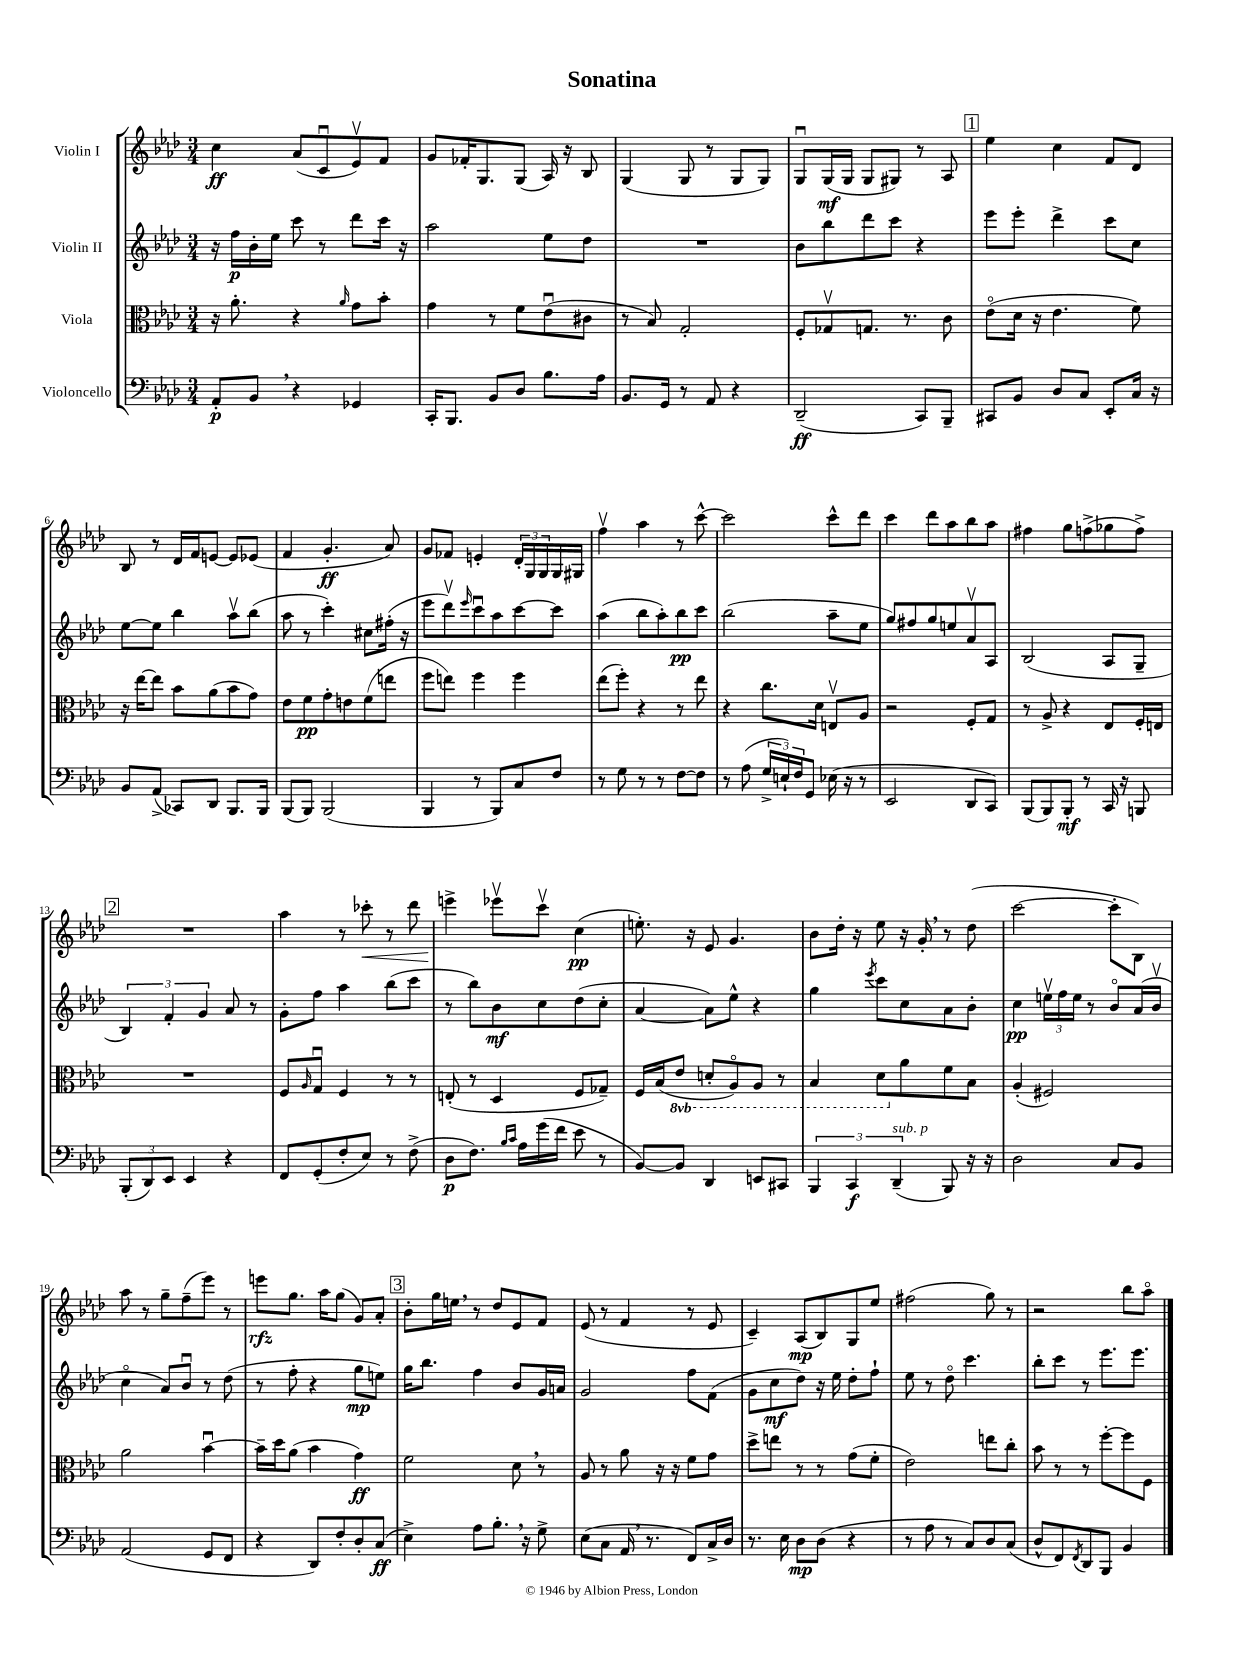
\header { title = "Sonatina" }
<<
\new StaffGroup <<
\new Staff = "s0" \with { instrumentName = "Violin I" } {
    \clef treble \key aes \major \numericTimeSignature \time 3/4
    c''4\ff aes'8( c'8\downbow ees'8\upbow) f'8 |
    g'8 fes'16-. g8. g8( aes16) r16 bes8 |
    g4( g8 r8 g8 g8) |
    g8\downbow g16\mf( g16 g8 gis8) r8 aes8 |
    \mark \markup { \box "1" } ees''4 c''4 f'8 des'8 |
    bes8 r8 des'16 f'16 e'8~ e'8 ees'8( |
    f'4 g'4.-.\ff aes'8) |
    g'8 fes'8 e'4-. \tuplet 3/2 { des'16-. g16 g16 } g16 gis16 |
    f''4\upbow aes''4 r8 c'''8~-^ |
    c'''2 c'''8-^ des'''8 |
    c'''4 des'''8 aes''8 bes''8 aes''8 |
    fis''4 g''8 f''8->( ges''8 f''8->) |
    \mark \markup { \box "2" } R2. |
    aes''4 r8 ces'''8-.\< r8 des'''8 |
    e'''4->\! ees'''8\upbow c'''8\upbow c''4\pp( |
    e''8.-.) r16 ees'8 g'4. |
    bes'8 des''16-. r16 ees''8 r16 g'16-. \breathe r8 des''8( |
    c'''2~ c'''8-. bes8) |
    aes''8 r8 g''8-- f''8--( ees'''8) r8 |
    e'''8\rfz g''8. aes''16 g''8( g'8) aes'8-. |
    \mark \markup { \box "3" } bes'8-. g''16 e''16 \breathe r8 des''8 ees'8 f'8 |
    ees'8( r8 f'4 r8 ees'8 |
    c'4--) aes8\mp( bes8) g8 ees''8 |
    fis''2( g''8) r8 |
    r2 bes''8 aes''8\flageolet \bar "|." |
}
\new Staff = "s1" \with { instrumentName = "Violin II" } {
    \clef treble \key aes \major \numericTimeSignature \time 3/4
    r16 f''16\p bes'16-. ees''16 c'''8 r8 des'''8 c'''16 r16 |
    aes''2 ees''8 des''8 |
    R2. |
    bes'8 bes''8 des'''8 c'''8 r4 |
    \mark \markup { \box "1" } ees'''8 ees'''8-. des'''4-> c'''8 c''8 |
    ees''8~ ees''8 bes''4 aes''8\upbow bes''8( |
    aes''8 r8 c'''4-.) cis''8 fis''16-.( r16 |
    ees'''8 des'''8\upbow) \grace { ees'''16 } c'''8\downbow aes''8 c'''8~ c'''8 |
    aes''4( bes''8 aes''8-.) bes''8\pp c'''8 |
    bes''2( aes''8-- ees''8 |
    g''8) fis''8 g''8 e''8 aes'8\upbow aes8 |
    bes2( aes8 g8-- |
    \mark \markup { \box "2" } \tuplet 3/2 { bes4) f'4-. g'4 } aes'8 r8 |
    g'8-. f''8 aes''4 bes''8( c'''8 |
    r8 bes''8) bes'8\mf c''8 des''8( c''8-. |
    aes'4~ aes'8) ees''8-^ r4 |
    g''4 \acciaccatura { ees'''8 } c'''8 c''8 aes'8 bes'8-. |
    c''4\pp \tuplet 3/2 { e''16\upbow f''16 e''16 } r8 bes'8\flageolet aes'16( bes'16\upbow |
    c''4\flageolet aes'8) bes'8\downbow r8 des''8( |
    r8 f''8-. r4 g''8\mp e''8) |
    \mark \markup { \box "3" } g''16 bes''8. f''4 bes'8 g'16 a'16 |
    g'2 f''8 f'8( |
    g'8 c''8\mf des''8) r16 ees''16 des''8-. f''8-! |
    ees''8 r8 des''8\flageolet c'''4. |
    bes''8-. c'''8 r8 ees'''8. ees'''8. \bar "|." |
}
\new Staff = "s2" \with { instrumentName = "Viola" } {
    \clef alto \key aes \major \numericTimeSignature \time 3/4 \set Staff.ottavationMarkups = #ottavation-simple-ordinals
    r16 aes'8.-. r4 \grace { aes'16 } g'8 bes'8-. |
    g'4 r8 f'8 ees'8\downbow( cis'8 |
    r8 bes8) g2-. |
    f8-. ges8\upbow g8. r8. c'8 |
    \mark \markup { \box "1" } ees'8\flageolet( des'16 r16 ees'4. f'8) |
    r16 ees''16~ ees''8 bes'8 aes'8( bes'8 g'8) |
    ees'8 f'8\pp g'8-. e'8 f'8( e''8 |
    f''8 e''8) f''4 f''4 |
    ees''8( f''8-.) r4 r8 ees''8 |
    r4 c''8. des'16 e8\upbow aes8 |
    r2 f8-. g8 |
    r8 aes8-> r4 ees8 f16-. e16 |
    \mark \markup { \box "2" } R2. |
    f8 \grace { aes16 } g8\downbow f4 r8 r8 |
    e8-.( r8 des4 f8 ges8--) |
    f16 bes16( \ottava #-1 ees8 d8-. aes,8\flageolet) aes,8 r8 |
    bes,4 des8 \ottava #0 aes'8 f'8 bes8 |
    aes4-.( fis2) |
    aes'2 bes'4~\downbow |
    bes'16-- des''16 aes'8( bes'4 g'4\ff) |
    \mark \markup { \box "3" } f'2 des'8 \breathe r8 |
    aes8 r8 aes'8 r16 r16 f'8 g'8 |
    des''8-> e''8 r8 r8 g'8( f'8-. |
    ees'2) e''8 c''8-. |
    bes'8 r8 r8 f''8~-. f''8 f8 \bar "|." |
}
\new Staff = "s3" \with { instrumentName = "Violoncello" } {
    \clef bass \key aes \major \numericTimeSignature \time 3/4
    aes,8-.\p bes,8 \breathe r4 ges,4 |
    c,16-. bes,,8. bes,8 des8 bes8. aes16 |
    bes,8. g,16 r8 aes,8 r4 |
    des,2--\ff( c,8) bes,,8-- |
    \mark \markup { \box "1" } cis,8 bes,8 des8 c8 ees,8-. c16 r16 |
    bes,8 aes,8->( ces,8) des,8 bes,,8. bes,,16 |
    bes,,8( bes,,8) bes,,2( |
    bes,,4 r8 bes,,8) c8 f8 |
    r8 g8 r8 r8 f8~ f8 |
    r8 aes8( \tuplet 3/2 { g16-> e16-!) f16 } g,8 ees16( r16 r8 |
    ees,2 des,8 c,8) |
    bes,,8( bes,,8) bes,,8-.\mf r8 c,16 r16 b,,8 |
    \mark \markup { \box "2" } \tuplet 3/2 { bes,,8-.( des,8) ees,8 } ees,4 r4 |
    f,8 g,8-.( f8-. ees8) r8 f8->( |
    des8\p f8.) \grace { bes16 c'16 } aes16 g'16( f'16 ees'8 r8 |
    bes,8~) bes,8 des,4 e,8 cis,8 |
    \tuplet 3/2 { bes,,4 c,4\f des,4--^\markup { \italic "sub. p" }( } bes,,8) r16 r16 |
    des2 c8 bes,8 |
    aes,2( g,8 f,8 |
    r4 des,8) f8-. des8-. c8\ff( |
    \mark \markup { \box "3" } ees4->) aes8 bes8.-. \breathe r16 g8-> |
    ees8( c8 aes,16 \breathe r8. f,8) c16-> des16 |
    r8. ees16 des8\mp des8( r4 |
    r8 aes8 r8 c8) des8 c8( |
    des8-^ f,8) \acciaccatura { f,8 } des,8 bes,,8 bes,4 \bar "|." |
}
>>
>>
